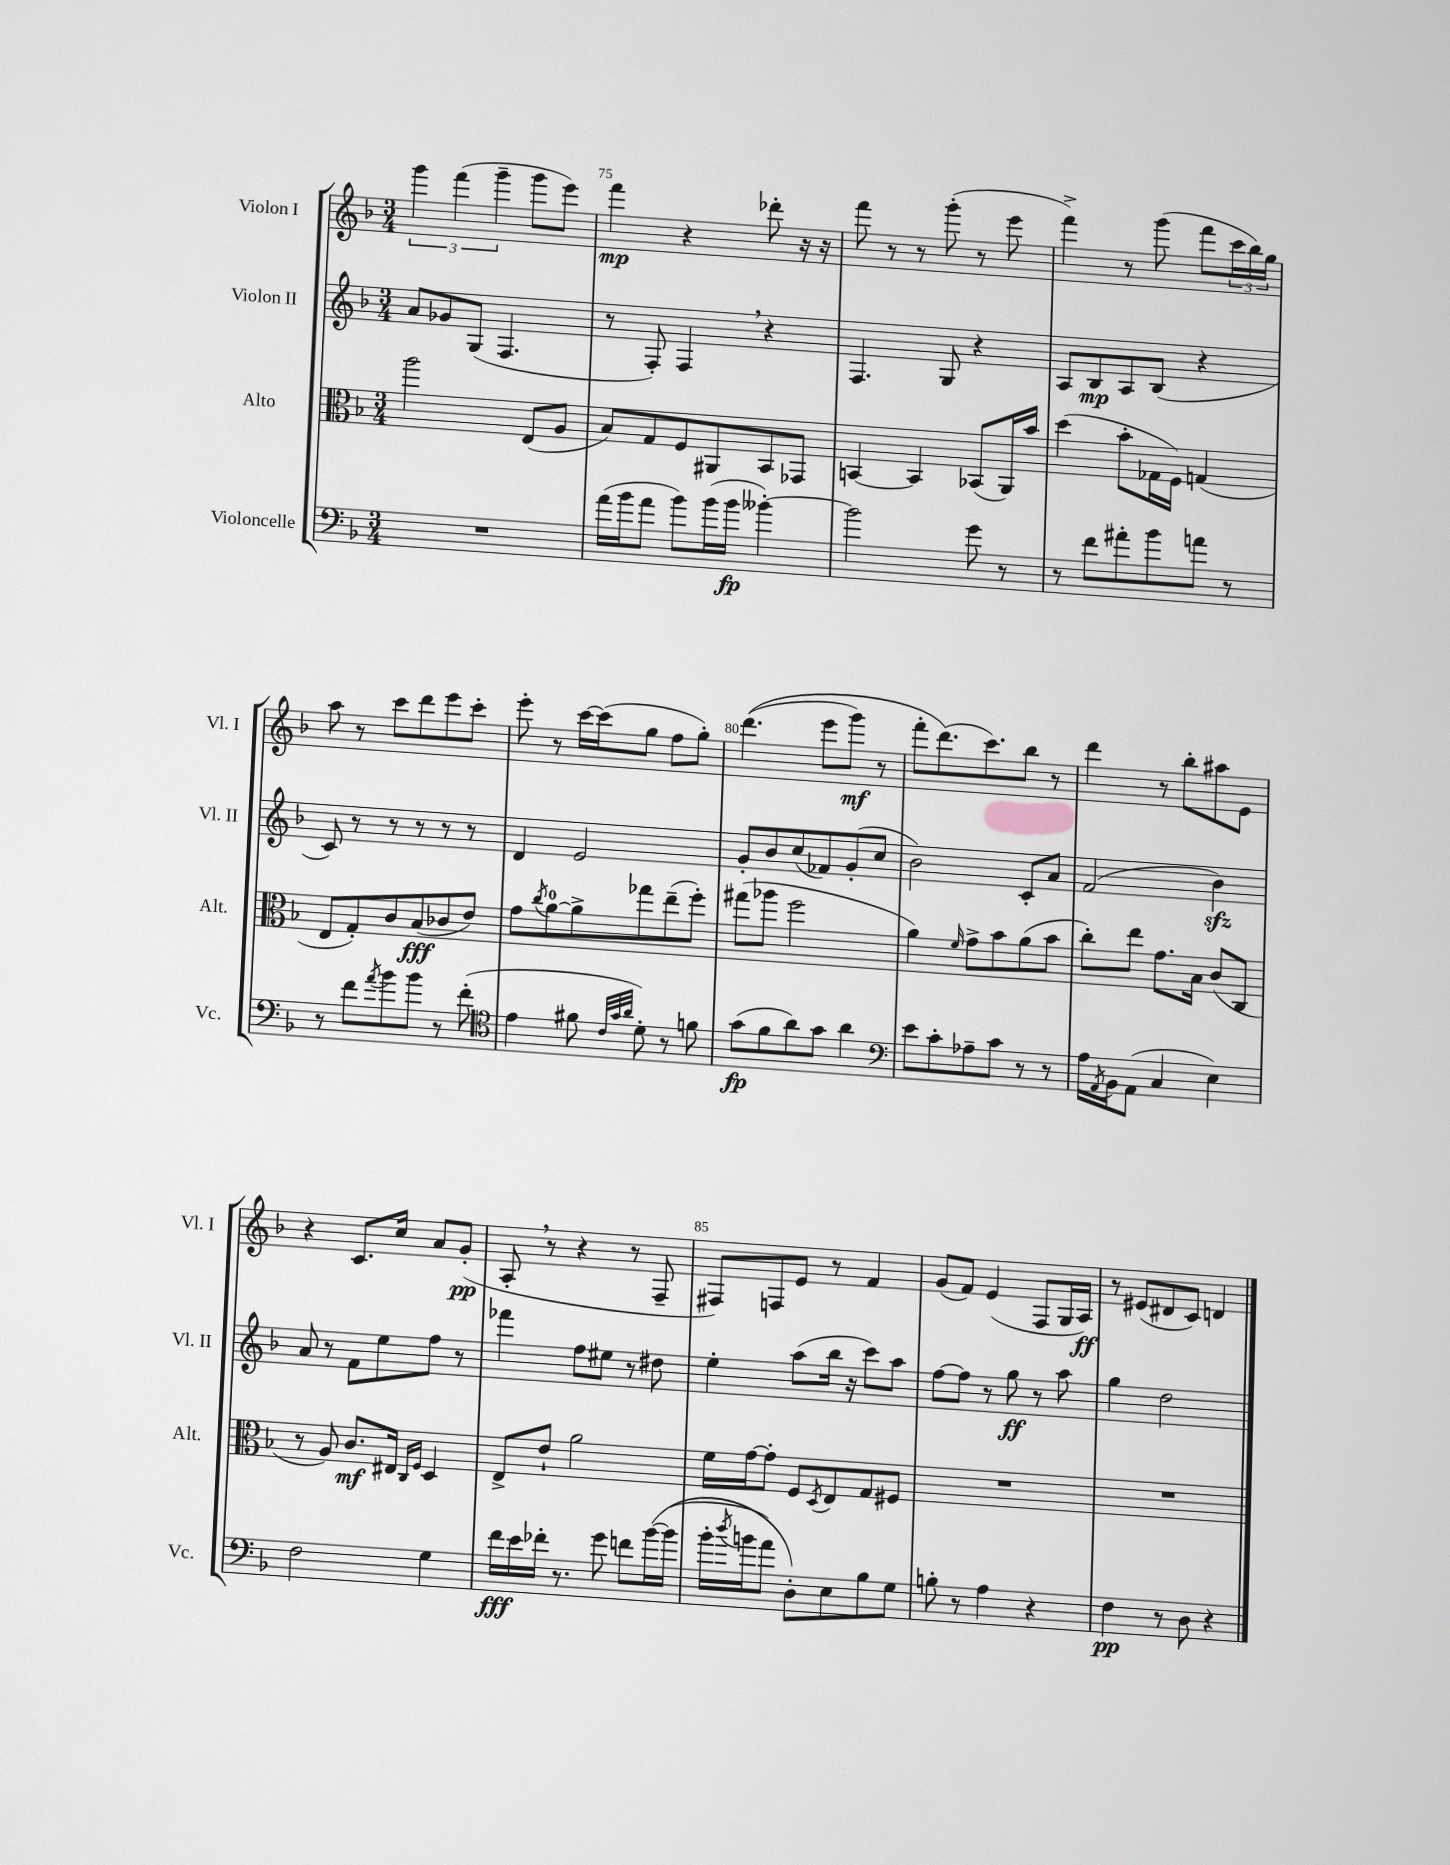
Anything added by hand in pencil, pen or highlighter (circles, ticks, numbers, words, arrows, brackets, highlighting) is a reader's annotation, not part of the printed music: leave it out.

**kern	**kern	**kern	**kern
*staff4	*staff3	*staff2	*staff1
*clefF4	*clefC3	*clefG2	*clefG2
*k[b-]	*k[b-]	*k[b-]	*k[b-]
*M3/4	*M3/4	*M3/4	*M3/4
2.r	2aa\	8a/L	6ggg\
.	.	8g-/	.
.	.	.	(6fff\
.	.	(8G/J	.
.	.	.	6ggg~\
.	.	4.F/	.
.	(8E/L	.	8ggg\L
.	8A/J	.	8eee\J)
=	=	=	=
(16a\LL	8B-/L)	8r	4fff\
16b-\J	.	.	.
8a\J	8G/	8F'/)	.
8b-\L)	8F/	4F/	4r
(16b-\L	8AA#/	.	.
16b-\JJ	.	.	.
[4b--'\)	8BB-/	4r	8ddd-'\
.	8GG-/J	.	16r
.	.	.	16r
=	=	=	=
2b--\]	[4BB/	4.F/	8fff\
.	.	.	8r
.	4BB/]	.	8r
.	.	8G/	(8ggg'\
8g\	(8BB-/L	4r	8r
8r	16AA/L)	.	8eee\
.	16b-/JJ	.	.
=	=	=	=
8r	(4dd\	8A/L	4fff^\)
8f\L	.	8B-/	.
8a#'\	8b-'\L	8A/	8r
8b-\	16G-\L	(8B-/J	(8ggg\
.	16F\JJ)	.	.
8a\J	(4G/	4r	8fff\L
8r	.	.	24ccc\L
.	.	.	24bb-\)
.	.	.	24gg\JJ
=	=	=	=
8r	8E/L	8c/)	8aa\
8f\L	8G'/)	8r	8r
8qa/	.	.	.
8b-\	8c/	8r	8ccc\L
8b-\J	(8B-/	8r	8ddd\
8r	8c-/	8r	8eee\
(8f'\	8e/J)	8r	8ccc'\J
=	=	=	=
*clefC4	*	*	*
4e\	8g\L	4d/	8eee'\
.	8qcc/	.	.
.	[8a\	.	8r
8f#\	8a^\]	2e/	[16ccc\LL
.	.	.	(16ccc\]J
32qqc/LLL	.	.	.
32qqg/	.	.	.
32qqa/JJJ	.	.	.
8d'\)	8gg-\	.	8gg\J
8r	(8ee~\	.	8ff\L
8f\	8ff'\J)	.	8gg'\J)
=	=	=	=
(8g\L	(8gg#\L	8g'/L	&((4.ddd\
8f\	8aa-\J	8b-/	.
8a\)	2ff\	(8cc/	.
8g\J	.	8f-/)	8eee\L
4a\	.	(8g'/	8ggg\J)
.	.	8cc/J	8r
=	=	=	=
*clefF4	*	*	*
8e\L	4a\)	2b-\)	8fff'\L
8c'\	.	.	(8.ddd\&)
.	16qqf/	.	.
8A-~\	8g^\L	.	.
.	.	.	8.ccc\)
8c\J	8b-\	.	.
8r	(8a\	8c'/L	8bb-\J
8r	8b-\J	8a/J	8r
=	=	=	=
16A\LL	8cc'\L)	(2f/	4ddd\
8qAA/	.	.	.
16BB-\J	.	.	.
(8AA\J	8ee\J	.	.
4C/	8.g\L	.	8r
.	.	.	8bb-'\L
.	16B-\Jk	.	.
4E\)	(8c/L	4b-\)	8aa#\
.	8C/J	.	8e\J
=	=	=	=
2F\	8r	8a/	4r
.	8A/)	8r	.
.	8.c/L	8f\L	8.c/L
.	.	8ee\	.
.	16E#/Jk	.	16cc/Jk
.	16qqC/LL	.	.
.	16qqF/JJ	.	.
4G\	4D/	8ff\J	8a/L
.	.	8r	(8g'/J
=	=	=	=
16f\LL	8E^/L	4fff-\	8A'/
16e\	.	.	.
16f-'\JJ	8e`/J	.	8r
8.r	.	.	.
.	2a\	8ff\L	4r
8g\	.	8ee#\J	.
8f\L	.	8r	8r
&([16b-\L	.	8dd#\	8F~/
(16b-\]JJ	.	.	.
=	=	=	=
16b-'\LL	16f\LL	4ee'\	8F#/L)
8qdd/	.	.	.
16b\J	[16g\J	.	.
8a\J)	8g'\]J	.	8F/
8D'\L&)	8F/L	(8aa\L	8e/J
.	8qD/	.	.
8E\	8E/	16bb-\Jk	8r
.	.	16r	.
8B-\	8G/	8ccc\L)	4f/
8G\J	8F#/J	8aa\J	.
=	=	=	=
8B'\	2.r	[8ff\L	(8g/L
8r	.	8ff\]J	8f/J)
4A\	.	8r	(4e/
.	.	8gg\	.
4r	.	8r	8F/L
.	.	8aa\	16G/L
.	.	.	16A/JJ)
=	=	=	=
4F\	2.r	4gg\	8r
.	.	.	(8e#/L
8r	.	2dd\	8d#/
8D\	.	.	8c/J)
4r	.	.	4d/
==	==	==	==
*-	*-	*-	*-
